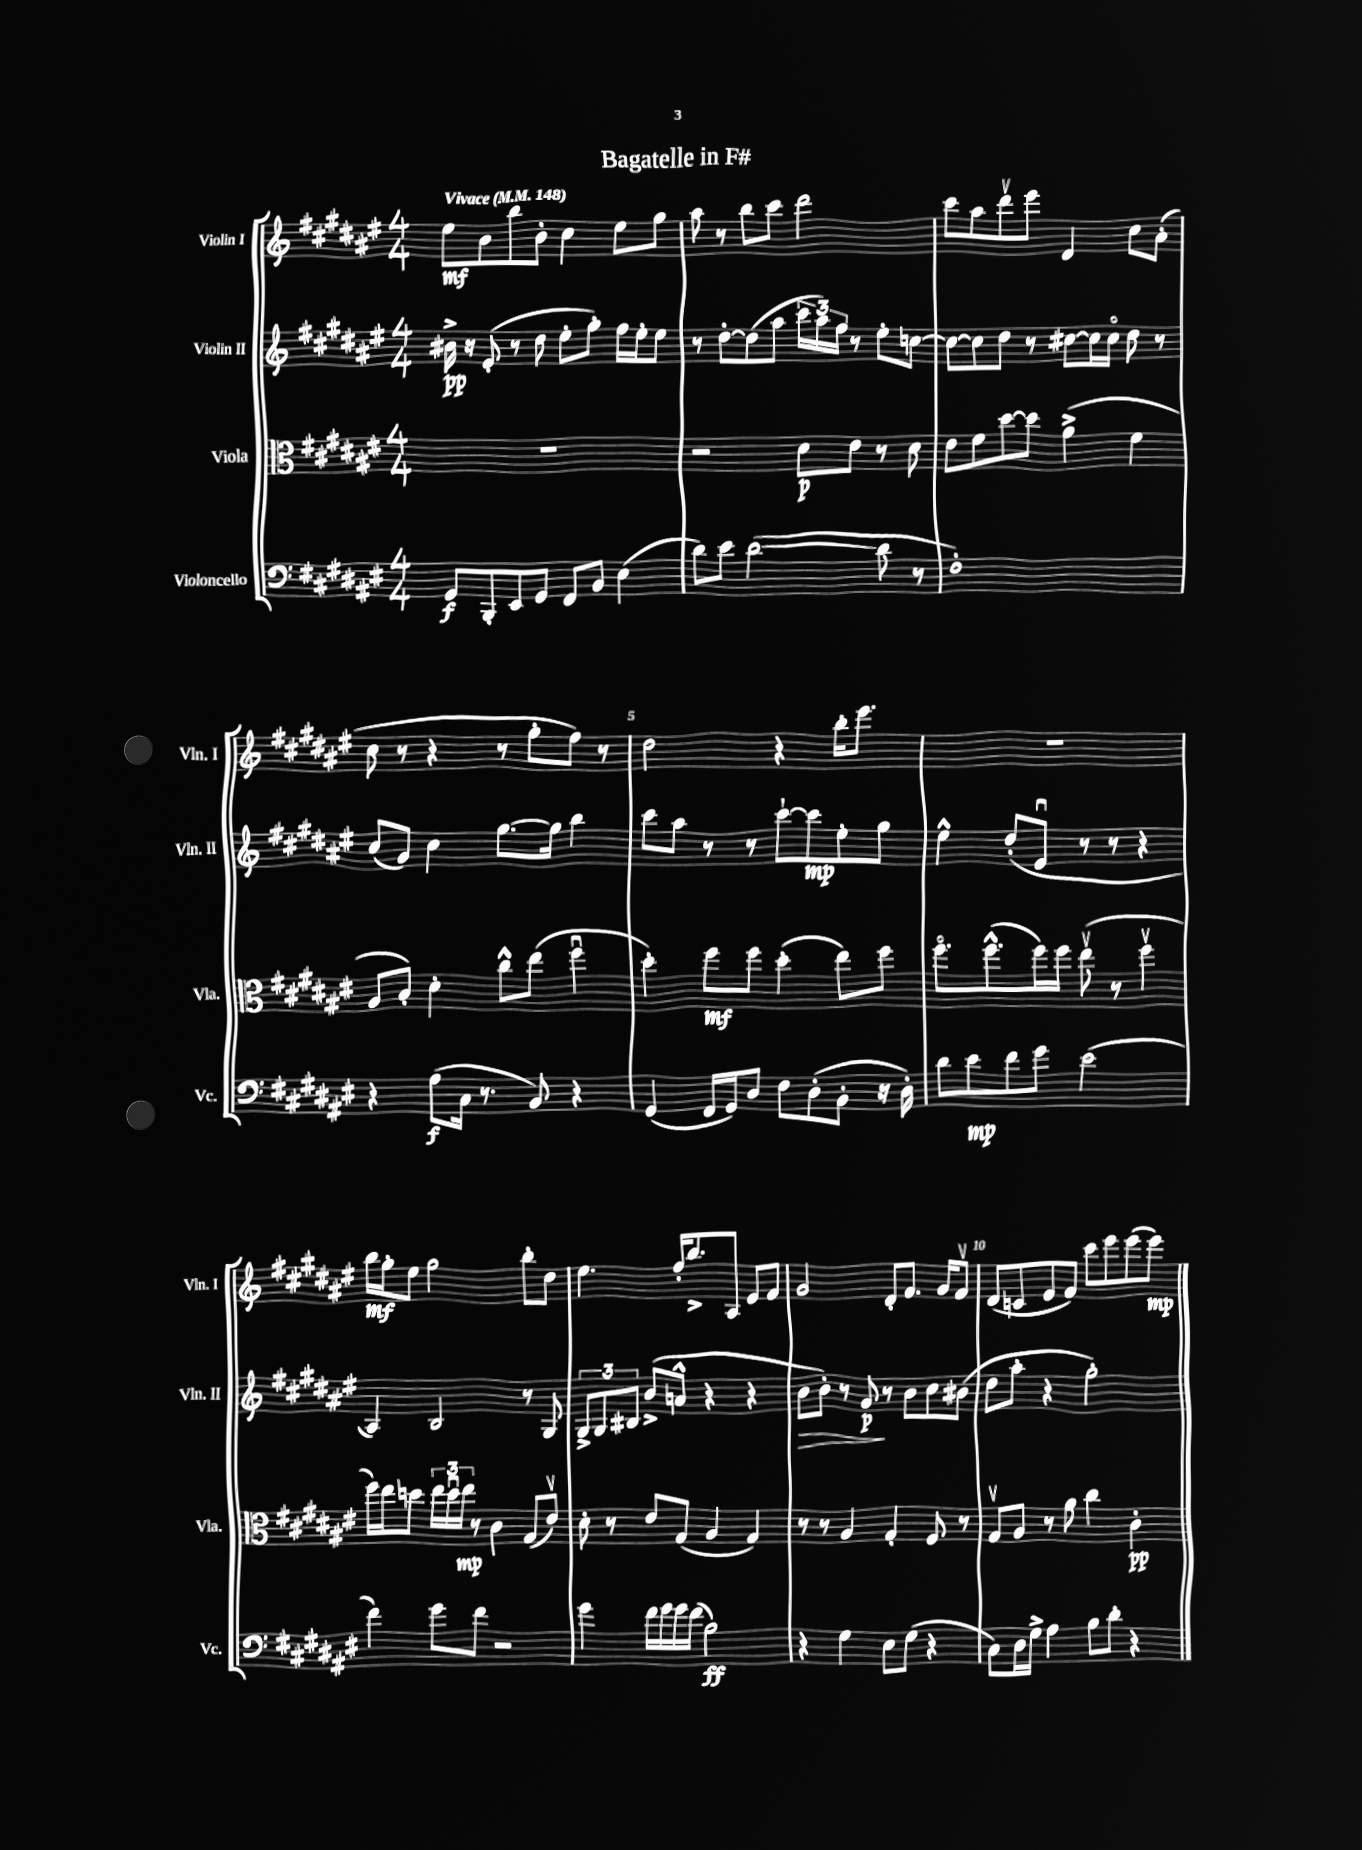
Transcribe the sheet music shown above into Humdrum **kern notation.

**kern	**kern	**kern	**kern
*staff4	*staff3	*staff2	*staff1
*clefF4	*clefC3	*clefG2	*clefG2
*k[f#c#g#d#a#e#]	*k[f#c#g#d#a#e#]	*k[f#c#g#d#a#e#]	*k[f#c#g#d#a#e#]
*M4/4	*M4/4	*M4/4	*M4/4
*MM148	*MM148	*MM148	*MM148
8GG#/L	1r	16b#^\	8ee#\L
.	.	16r	.
8BBB'/	.	(8e#'/	8b\
8EE#/	.	8r	8bb\
8GG#/J	.	8dd#\	8b'\J
8FF#/L	.	8ee#'\L	4cc#\
8BB/J	.	8gg#'\J)	.
(4E#\	.	16ff#\LL	8ee#\L
.	.	16ee#'\J	.
.	.	8ee#\J	8gg#\J
=	=	=	=
8d#\L)	2r	8r	8aa#\
8e#\J	.	[8dd#'\L	8r
([2d#\	.	(8dd#\]	8bb\L
.	.	8aa#\J	8ccc#\J
.	8d#\L	24ccc#\LL	2ddd#\
.	.	24aa#\)	.
.	.	24ff#\JJ	.
.	8e#\J	8r	.
8d#\]	8r	8ee#'\L	.
8r	8d#\	[8cc\J	.
=	=	=	=
1F#')	8e#\L	8cc\_L	8ccc#\L
.	8f#\	8cc\]	8aa#\
.	[8dd#\	8dd#\J	8ddd#v\
.	8dd#\]J	8r	8eee#\J
.	(4a#^\	[8cc#\L	4d#/
.	.	16cc#\]L	.
.	.	16cc#o\JJ	.
.	4f#\	8dd#\	8cc#\L
.	.	8r	(8a#'\J
=	=	=	=
4r	8A#/L	(8cc#/L	8cc#\
.	8B'/J)	8g#/J)	8r
(8A#\L	4d#'\	4cc#\	4r
16C#\Jk	.	.	.
8.r	.	.	.
.	8cc#^^\L	[8.gg#\L	8r
8BB/)	(8ee#\J	.	8gg#'\L
.	.	16gg#\]Jk	.
4r	4ff#u\	4bb\	8ff#\J)
.	.	.	8r
=	=	=	=
(4GG#/	4dd#'\)	8ccc#\L	2dd#\
.	.	8aa#\J	.
16FF#/LL	8ff#\L	8r	.
16GG#/J)	.	.	.
8D#/J	8ff#\J	8r	.
8F#\L	(4dd#'\	[8ccc#`\L	4r
(8D#'\	.	8ccc#\]	.
8BB'\J	8ee#\L)	8ee#'\	16bb'\LK
.	.	.	8.eee#\J
16r	8ff#\J	8gg#\J	.
16D#'\)	.	.	.
=	=	=	=
8d#\L	8.ff#o\L	4ee#^^\	1r
8e#\	.	.	.
.	(8.ff#^^\	.	.
8f#\	.	(8dd#'/L	.
8g#\J	16ff#\L)	8e#u/J	.
.	16ff#\JJ	.	.
(2e#\	(8ee#v\	8r	.
.	8r	8r	.
.	4ff#v\	4r	.
=	=	=	=
4f#\)	16ff#\LL)	4A#/)	16bb\LL
.	16ee#\J	.	16gg#'\J
.	8dd\J	.	8ee#\J
8g#\L	24ee#\LL	2B/	2gg#\
.	24ddu\	.	.
.	24ee#\JJ	.	.
8f#\J	8r	.	.
2r	4c#\	.	.
.	(8G#/L	8r	8bb'\L
.	8e#v/J)	8G#/	8dd#\J
=	=	=	=
4g#\	8d#'\	12G#^/L	4.ee#\
.	.	12G#/	.
.	8r	.	.
.	.	12B#/J	.
16f#\LL	8e#/L	(8b^/L	.
16g#\	.	.	.
16g#\	(8G#/J	8a^^/J	16ff#'/LK
(16f#\JJ	.	.	8.bb^/
2B\)	4A#/	4r	.
.	.	.	8A#/J
.	4G#/)	4r	8e#/L
.	.	.	8f#/J
=	=	=	=
4r	8r	8b\L	2g#/
.	8r	8b'\J)	.
4G#\	4A#/	8r	.
.	.	8g#/	.
8E#\L	4G#'/	8r	8d#'/L
(8G#\J	.	8b\L	8.f#/J
4r	8F#/	8cc#\	.
.	.	.	16g#/LK
.	8r	(8b#\J	8f#v/J
=	=	=	=
8C#\L)	8G#v/L	8dd#\L	(8d#/L
16D#\L	8A#/J	8aa#'\J	8c/
16G#^\JJ	.	.	.
4A#\	8r	4r	8e#/
.	8a#\	.	8f#/J)
8B\L	4cc#\	2gg#'\)	8ccc#\L
8d#'\J	.	.	8eee#\
4r	4c#'\	.	(8eee#\
.	.	.	8eee#\J)
==	==	==	==
*-	*-	*-	*-
